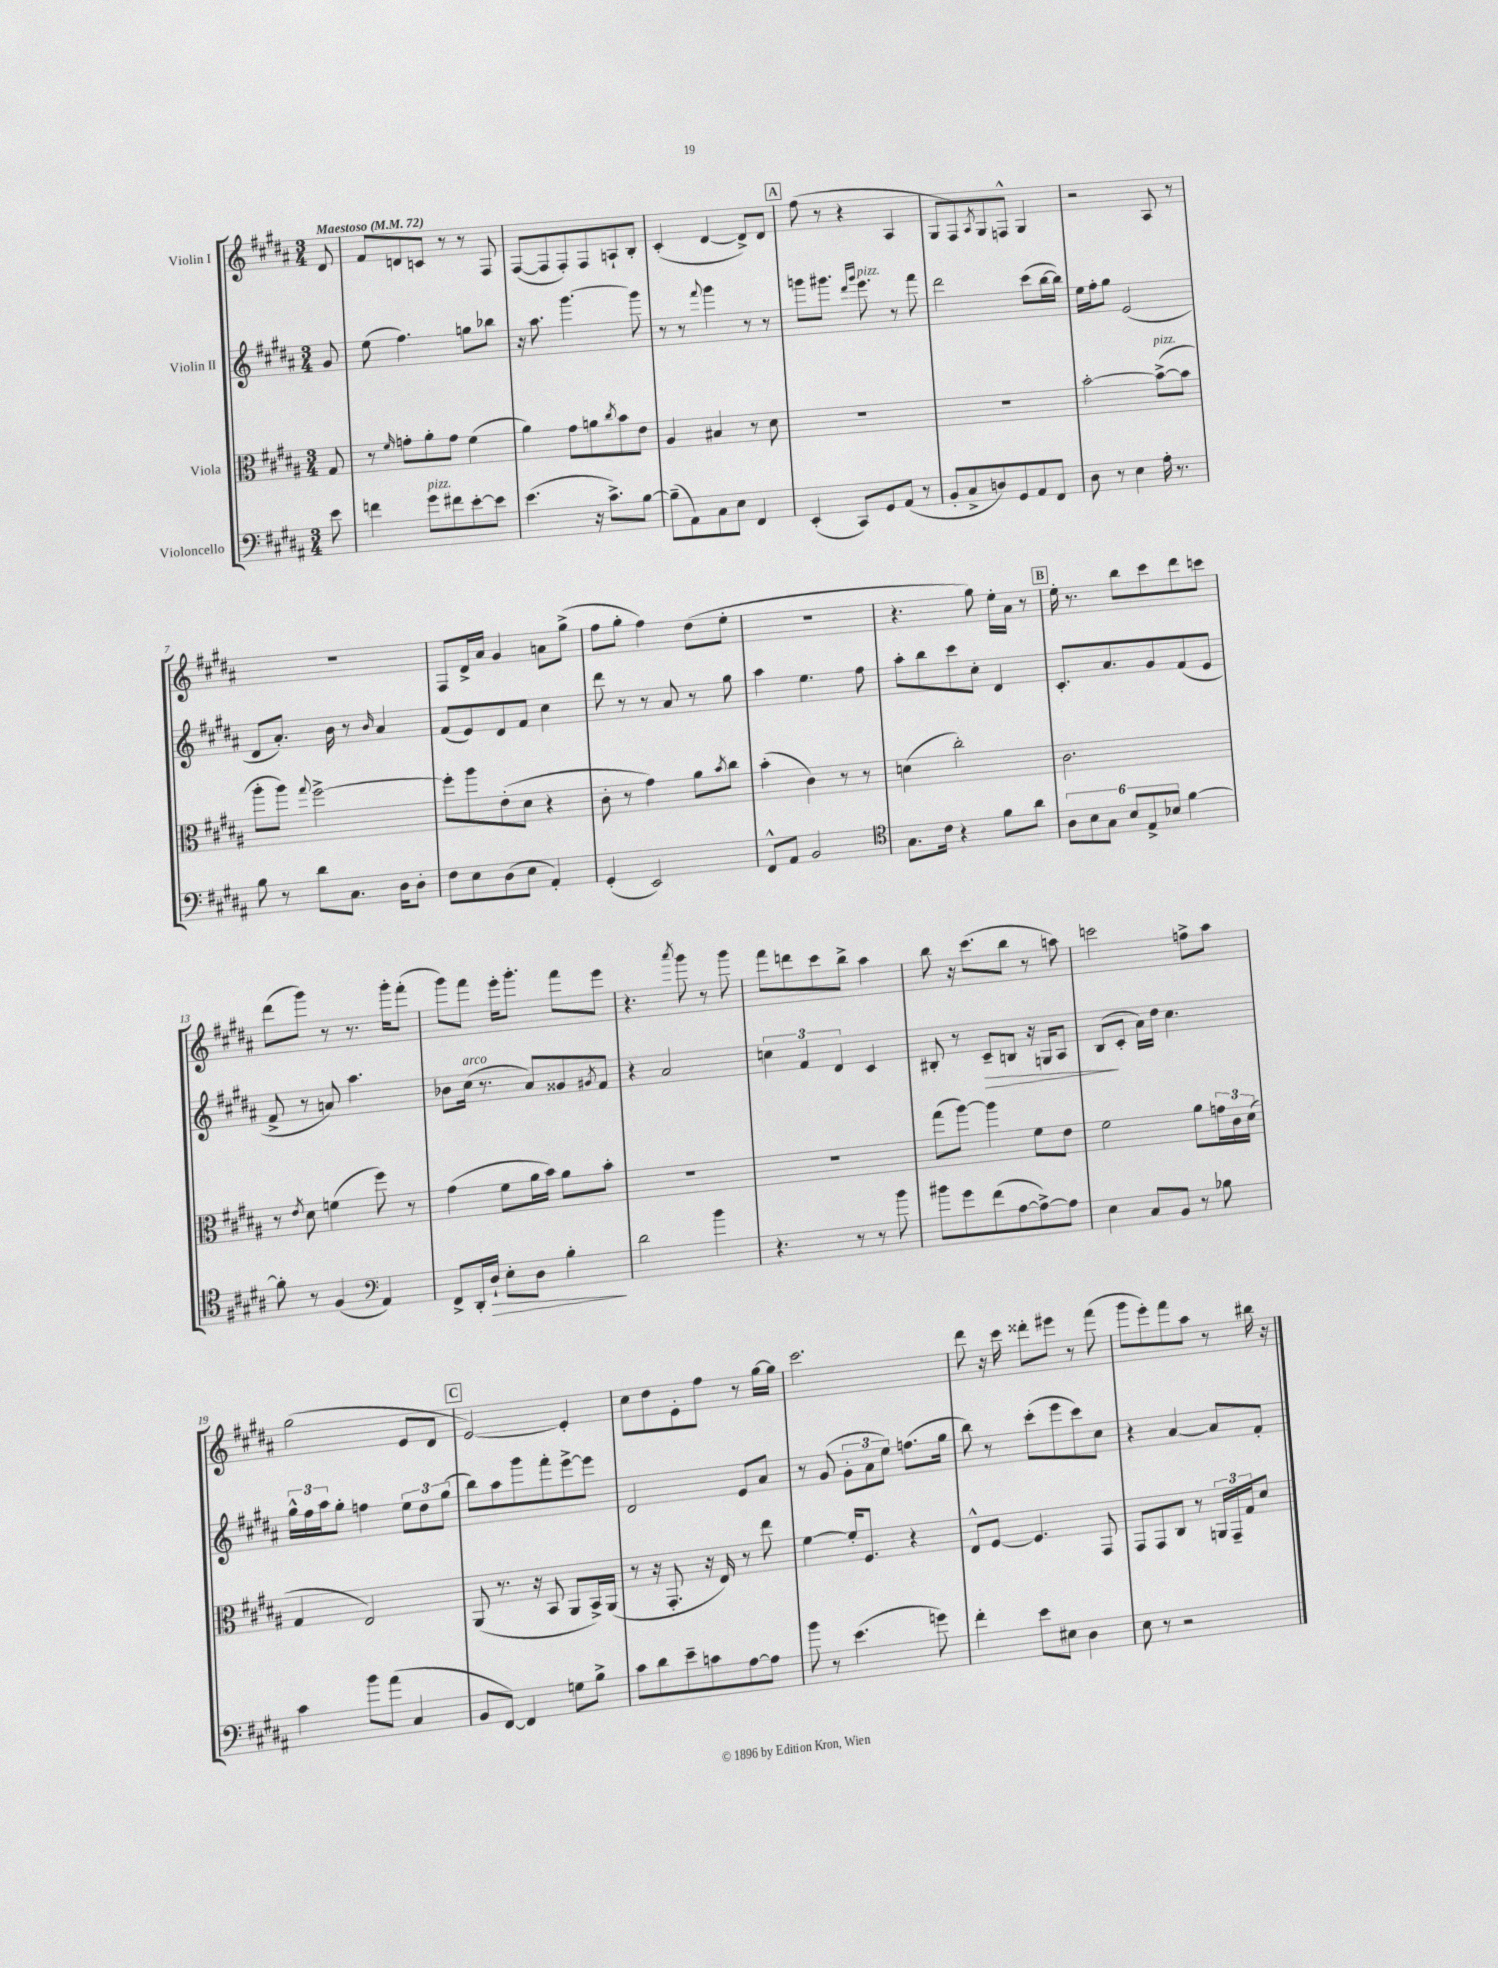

**kern	**dynam	**kern	**kern	**dynam	**kern
*part4	*part4	*part3	*part2	*part2	*part1
*staff4	*staff4	*staff3	*staff2	*staff2	*staff1
*I"Violoncello	*	*I"Viola	*I"Violin II	*	*I"Violin I
*clefF4	*	*clefC3	*clefG2	*	*clefG2
*k[f#c#g#d#a#]	*	*k[f#c#g#d#a#]	*k[f#c#g#d#a#]	*	*k[f#c#g#d#a#]
*M3/4	*	*M3/4	*M3/4	*	*M3/4
*MM72	*	*MM72	*MM72	*	*MM72
=	=	=	=	=	=
!	!	!	!	!	!LO:TX:a:B:t=Maestoso
8e\	.	8G#/	8g#/	.	8d#/
=1	=1	=1	=1	=1	=1
4fn\	.	8r	(8ee\	.	8f#/L
.	.	16qqf#/	.	.	.
.	.	8gn'\L	4.ff#\)	.	8dn/
!LO:TX:a:i:t=pizz.	!	!	!	!	!
8g#\L	.	8a#'\	.	.	8cn/J
8f#X\	.	8g\J	.	.	8r
[8e'\	.	(4f#\	8ggn\L	.	8r
8e\J]	.	.	8bb-X\J	.	8F#/
=2	=2	=2	=2	=2	=2
(4.e\	.	4a#\)	16r	.	([8F#/L
.	.	.	8.aa#\	.	.
.	.	.	.	.	8F#/]
.	.	8g#\L	[4.ggg#\	.	8F#'/)
16r	.	8an\	.	.	8F#/
8.c#^\L)	.	.	.	.	.
.	.	8qcc#/	.	.	.
.	.	8b\	.	.	8An`/
[8B\J	.	8e\J	8ggg#\]	.	8B'/J
=3	=3	=3	=3	=3	=3
(8B~\L]	.	4A#/	8r	.	(4c#'/
8AA#\)	.	.	8r	.	.
.	.	.	8qqfff#/	.	.
8C#\	.	4B#X/	4ggg#\	.	[4d#/
8E\J	.	.	.	.	.
4FF#/	.	8r	8r	.	8d#^/L])
.	.	8d#\	8r	.	8d#/J
!!LO:REH:place=s1:t=A
=4	=4	=4	=4	=4	=4
(4EE'/	.	2.r	8gggn\L	.	(8ff#\
.	.	.	8.ggg#X\J	.	8r
8CC#/L)	.	.	.	.	4r
.	.	.	16qqddd#/LL	.	.
.	.	.	16qqggg#/JJ	.	.
!	!	!	!LO:TX:a:i:t=pizz.	!	!
.	.	.	8.eee\	.	.
8GG#/	.	.	.	.	.
(8AA#/J	.	.	8r	.	4A#/
8r	.	.	8fff#\	.	.
=5	=5	=5	=5	=5	=5
8BB'/L	.	2.r	2ddd#\	.	8G#/L
8C#^/	.	.	.	.	8F#/)
.	.	.	.	.	8qA#/
8Dn/)	.	.	.	.	8G#/
8GG#/	.	.	.	.	8Fn^^/J
8AA#/	.	.	(8ccc#\L	.	4G#/
8FF#/J	.	.	[16bb\L	.	.
.	.	.	16bb\JJ])	.	.
=6	=6	=6	=6	=6	=6
8D#\	.	[2b'\	16ee\LL	.	2r
.	.	.	16ff#'\J	.	.
8r	.	.	8gg#\J	.	.
4E\	.	.	(2e/	.	.
!	!	!LO:TX:a:i:t=pizz.	!	!	!
16A#'\	.	(8b^\L_	.	.	8A#/
8.r	.	.	.	.	.
.	.	8b\J]	.	.	8r
!!LO:LB:g=z
=7	=7	=7	=7	=7	=7
8B\	.	8aa#'\L	8d#/L	.	2.r
8r	.	8aa#\J)	8.a#'/J)	.	.
.	.	8qqgg#/	.	.	.
8d#\L	.	[2ff#^\	.	.	.
.	.	.	16b\	.	.
8.C#\J	.	.	8r	.	.
.	.	.	16qqb/	.	.
.	.	.	4a#/	.	.
16D#\KL	.	.	.	.	.
8D#'\J	.	.	.	.	.
=8	=8	=8	=8	=8	=8
8F#\L	.	8ff#'\L]	(8f#/L	.	8F#/L
8E\	.	8aa#\	8e/)	.	16d#^/L
.	.	.	.	.	16a#/JJ
(8D#\	.	(8e'\	8d#/	.	4g#/
8E\J	.	8d#\J	8f#/J	.	.
4AA#'/)	.	4r	4cc#\	.	8an\L
.	.	.	.	.	(8gg#^\J
=9	=9	=9	=9	=9	=9
(4GG#'/	.	8c#'\	8ddd#\	.	8ff#\L
.	.	8r	8r	.	8gg#'\J
2EE/)	.	4g#\)	8r	.	4ff#\)
.	.	.	8a#/	.	.
.	.	8a#\L	8r	.	(8dd#\L
.	.	8qb/	.	.	.
.	.	8cc#\J	8gg#\	.	8ee'\J
=10	=10	=10	=10	=10	=10
8FF#^^/L	.	(4b'\	4aa#\	.	2.r
8AA#/J	.	.	.	.	.
2BB/	.	4c#\)	4.ee\	.	.
.	.	8r	.	.	.
.	.	8r	8ff#\	.	.
=11	=11	=11	=11	=11	=11
*clefC4	*	*	*	*	*
8.G#\L	.	(4dn\	8aa#'\L	.	4.r
.	.	.	8bb\	.	.
16c#\Jk	.	.	.	.	.
4r	.	2cc#'\)	8ccc#\	.	.
.	.	.	8cc#'\J	.	8gg#\)
8f#\L	.	.	4d#/	.	16ee'\LL
.	.	.	.	.	16a#\JJ
8a#\J	.	.	.	.	8r
!!LO:REH:place=s1:t=B
=12	=12	=12	=12	=12	=12
12A#\L	.	2.c#\	8.c#'/L	.	16ee'\
.	.	.	.	.	8.r
12B\	.	.	.	.	.
12G#\J	.	.	.	.	.
.	.	.	8.a#/	.	.
12B/L	.	.	.	.	8bb\L
12E^/	.	.	.	.	.
.	.	.	8g#/	.	8ccc#\
12B-X/J	.	.	.	.	.
[4f#\	.	.	(8f#/	.	8ddd#\
.	.	.	8e/J	.	8cccn\J
!!LO:LB:g=z
=13	=13	=13	=13	=13	=13
8f#'\]	.	8r	8f#^/	.	(8ddd#\L
.	.	8qe/	.	.	.
8r	.	8d#\	8r	.	8ggg#\J)
(4F#/	.	(4fn\	8an/)	.	8r
.	.	.	4.aa#\	.	8.r
*clefF4	*	*	*	*	*
4AA#/)	.	8ff#\)	.	.	.
.	.	.	.	.	16ggg#'\KL
.	.	8r	.	.	(8fff#'\J
=14	=14	=14	=14	=14	=14
8FF#^/L	.	(4g#\	8b-X\L	.	8ggg#\L)
!	!	!	!LO:TX:a:i:t=arco	!	!
16DD#'/L	.	.	(16cc#\Jk	.	8fff#\J
!	!LO:HP:b	!	!	!	!
16D#`/JJ	>	.	8.r	.	.
8E'\L	.	8f#\L	.	.	16eee'\KL
.	.	.	.	.	8.ggg#'\J
8D#\J	.	16a#\L	8a#/L)	.	.
.	.	16b\JJ)	.	.	.
4B'\	.	8a#\L	8g##X/	.	8fff#\L
.	.	.	8qg#X/	.	.
.	.	8b'\J	8f#/J	.	8eee\J
.	]	.	.	.	.
=15	=15	=15	=15	=15	=15
2d#\	.	2.r	4r	.	4.r
.	.	.	2a#/	.	.
.	.	.	.	.	8qaaa#/
.	.	.	.	.	8ggg#\
4b\	.	.	.	.	8r
.	.	.	.	.	8ggg#\
=16	=16	=16	=16	=16	=16
4.r	.	2.r	6ccn\	.	8fff#\L
.	.	.	.	.	8dddn\
.	.	.	6f#/	.	.
.	.	.	.	.	8ccc#\
.	.	.	6d#/	.	.
8r	.	.	.	.	8bb^\J
8r	.	.	4c#/	.	4aa#\
8b\	.	.	.	.	.
=17	=17	=17	=17	=17	=17
8b#X\L	.	(8gg#\L	8B#X'/	.	8bb\
8g#\	.	[8aa#\J)	8r	.	16r
.	.	.	.	.	(8.ccc#\L
!	!	!	!	!LO:HP:b	!
(8f#\	.	4aa#\]	8c#~/L	>	.
[8A#\	.	.	8Bn/J	.	8bb\J
8A#^\_)	.	8f#\L	16r	.	8r
.	.	.	16Gn/KL	.	.
8A#\J]	.	8e\J	8A#/J	.	8aan\)
=18	=18	=18	=18	=18	=18
4E\	.	2f#\	(8B/L	.	2cccn\
.	.	.	8c#'/J	]	.
8C#/L	.	.	16a#\LL)	.	.
.	.	.	16dd#\JJ	.	.
8BB/J	.	.	4.cc#\	.	.
8r	.	8a#\L	.	.	8ffn^\L
8B-X\	.	24gn\L	.	.	8aa#\J
.	.	24c#\	.	.	.
.	.	(24d#\JJ	.	.	.
!!LO:LB:g=z
=19	=19	=19	=19	=19	=19
4c#\	.	4G#/	24gg#^^\LL	.	(2gg#\
.	.	.	24ff#\	.	.
.	.	.	24aa#\J	.	.
.	.	.	8gg#'\J	.	.
8b\L	.	2E/)	4ffn\	.	.
(8a#\J	.	.	.	.	.
4C#/	.	.	12ee\L	.	8e/L
.	.	.	12dd#\	.	.
.	.	.	.	.	8d#/J
.	.	.	(12gg#\J	.	.
!!LO:REH:place=s1:t=C
=20	=20	=20	=20	=20	=20
8BB/L	.	(8AA#/	8bb\L)	.	[2e/)
[8FF#/J)	.	8.r	8aa#\	.	.
4FF#/]	.	.	8ggg#\	.	.
.	.	16r	.	.	.
.	.	8BB/	8fff#'\	.	.
8Gn\L	.	8AA#/L	[8eee^\	.	4e'/]
8B^\J	.	16BB^/L)	8eee\J]	.	.
.	.	(16AA#/JJ	.	.	.
=21	=21	=21	=21	=21	=21
8c#\L	.	8r	2d#/	.	8cc#\L
8d#\	.	16r	.	.	8dd#\
.	.	8.GG#'/	.	.	.
8e~\	.	.	.	.	8e'\
8cn\	.	16r	.	.	8ff#\J
.	.	16E/)	.	.	.
[8A#\	.	8r	8e/L	.	8r
8A#\J]	.	8ee\	8a#/J	.	[16gg#\LL
.	.	.	.	.	16gg#\JJ]
=22	=22	=22	=22	=22	=22
8b\	.	[4f#\	8r	.	2.ccc#\
8r	.	.	(8g#/	.	.
(4.e\	.	16f#'/KL]	12g#'\L	.	.
.	.	8.F#/J	.	.	.
.	.	.	12a#\	.	.
.	.	.	12ee\J)	.	.
.	.	4r	(8.ffn\L	.	.
8gn\)	.	.	.	.	.
.	.	.	16gg#\Jk	.	.
=23	=23	=23	=23	=23	=23
4f#'\	.	8E^^/L	8bb\)	.	8ddd#\
.	.	[8F#/J	8r	.	16r
.	.	.	.	.	16ccc#\
8e\L	.	4.F#/]	(8ccc#'\L	.	8ddd##X'\L
8E#X\J	.	.	8eee\	.	8eee#X\J
4D#\	.	.	8ccc#\)	.	8r
.	.	8GG#/	8cc#\J	.	(8fff#\
=24	=24	=24	=24	=24	=24
8E\	.	8GG#/L	4r	.	8ggg#\L
8r	.	8GG#/	.	.	8eee'\)
2r	.	8C#/J	[4a#/	.	8fff#\
.	.	8r	.	.	8aa#\J
.	.	24AAn/LL	8a#/L]	.	8r
.	.	24GG#~/	.	.	.
.	.	24G#/J	.	.	.
.	.	8d#/J	8f#'/J	.	16bb#X\
.	.	.	.	.	16r
==	==	==	==	==	==
*-	*-	*-	*-	*-	*-
